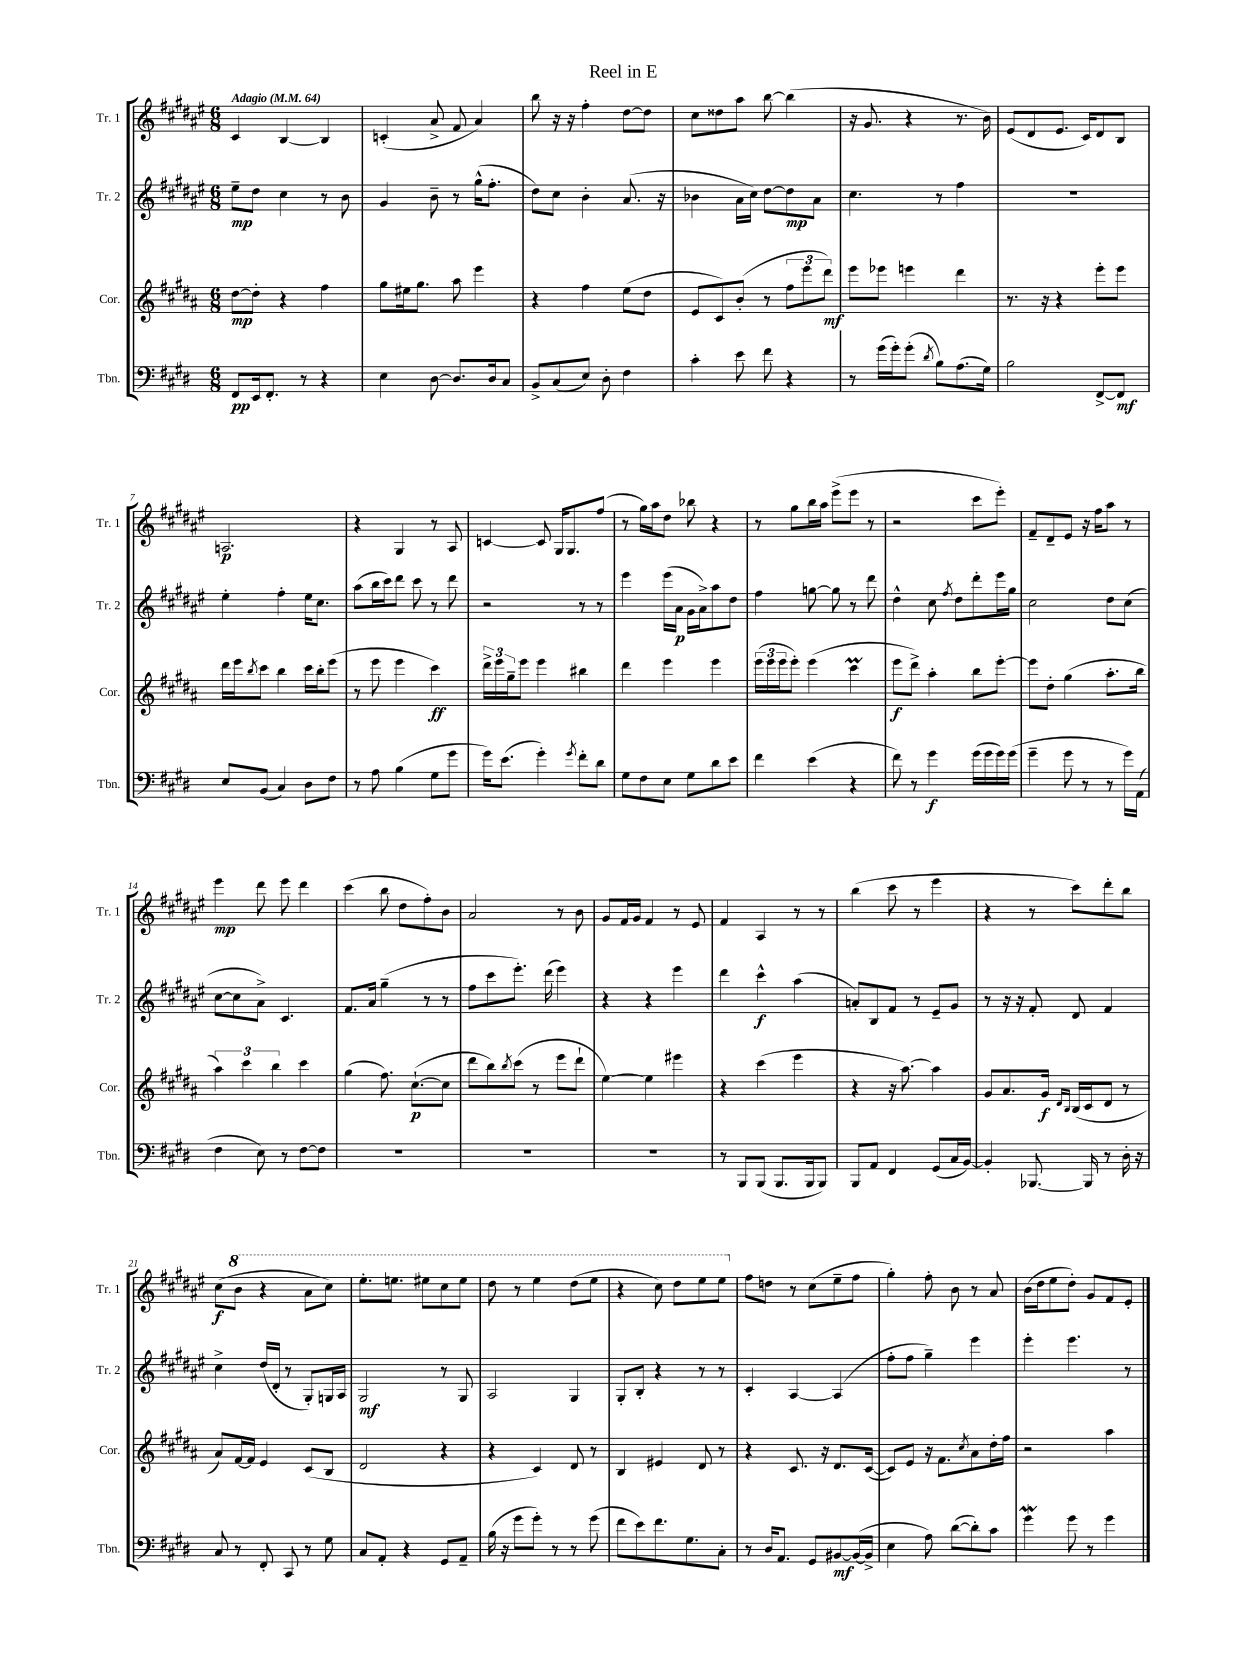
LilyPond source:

\header { title = "Reel in E" }
<<
\new StaffGroup <<
\new Staff = "s0" \with { instrumentName = "Tr. 1" shortInstrumentName = "Tr. 1" } {
    \clef treble \key fis \major \numericTimeSignature \time 6/8 \tempo "Adagio" 4 = 64
    cis'4 b4~ b4 |
    c'4-.( ais'8-> fis'8 ais'4) |
    b''8 r16 r16 fis''4-. dis''8~ dis''8 |
    cis''8 disis''8 ais''8 b''8~ b''4( |
    r16 gis'8. r4 r8. b'16) |
    eis'8( dis'8 eis'8. cis'16) dis'8 b8 |
    a2.\p |
    r4 gis4 r8 ais8 |
    c'4~ c'8 gis16 gis8. fis''8( |
    r8 gis''16) ais''16 dis''8 bes''8 r4 |
    r8 gis''8 b''16 ais''16 eis'''8->( eis'''8 r8 |
    r2 cis'''8 eis'''8-.) |
    fis'8-- dis'8-- eis'8 r16 fis''16 ais''8 r8 |
    eis'''4\mp dis'''8 eis'''8 dis'''4 |
    cis'''4( b''8 dis''8 fis''8-.) b'8 |
    ais'2 r8 b'8 |
    gis'8 fis'16 gis'16 fis'4 r8 eis'8 |
    fis'4 ais4 r8 r8 |
    b''4( cis'''8 r8 eis'''4 |
    r4 r8 cis'''8) dis'''8-. b''8 |
    cis''8\f( \ottava #1 b''8 r4 ais''8 cis'''8) |
    eis'''8.-. e'''8. eis'''8 cis'''8 eis'''8 |
    dis'''8 r8 eis'''4 dis'''8( eis'''8 |
    r4 cis'''8) dis'''8 eis'''8 eis'''8 \ottava #0 |
    fis''8 d''8 r8 cis''8( eis''8-- fis''8 |
    gis''4-.) fis''8-. b'8 r8 ais'8 |
    b'16( dis''16 eis''8 dis''8-.) gis'8 fis'8 eis'8-. \bar "|." |
}
\new Staff = "s1" \with { instrumentName = "Tr. 2" shortInstrumentName = "Tr. 2" } {
    \clef treble \key fis \major \numericTimeSignature \time 6/8
    eis''8--\mp dis''8 cis''4 r8 b'8 |
    gis'4 b'8-- r8 gis''16-^( fis''8.-. |
    dis''8) cis''8 b'4-. ais'8.( r16 |
    bes'4 ais'16 cis''16) dis''8~ dis''8\mp ais'8 |
    cis''4. r8 fis''4 |
    R2. |
    eis''4-. fis''4-. eis''16 cis''8. |
    ais''8( b''16 cis'''16) dis'''8 cis'''8 r8 dis'''8 |
    r2 r8 r8 |
    eis'''4 eis'''16( ais'16\p gis'16 ais'16->) ais''8 dis''8 |
    fis''4 g''8~ g''8 r8 dis'''8 |
    dis''4-^ cis''8 \acciaccatura { fis''8 } dis''8 dis'''8-. eis'''16 gis''16 |
    cis''2 dis''8 cis''8( |
    cis''8~ cis''8 ais'8->) cis'4. |
    fis'8. ais'16 gis''4--( r8 r8 |
    fis''8 cis'''8 eis'''8.-.) dis'''16( eis'''4) |
    r4 r4 eis'''4 |
    dis'''4 cis'''4-^\f ais''4( |
    a'8-.) b8 fis'8 r8 eis'8-- gis'8 |
    r8 r16 r16 fis'8-. dis'8 fis'4 |
    cis''4-> dis''16( dis'16-. r8 gis8-.) g16 ais16 |
    gis2\mf r8 gis8 |
    ais2 gis4 |
    gis8-. b8-. r4 r8 r8 |
    cis'4-. ais4~ ais4( |
    fis''8-. fis''8 gis''4--) eis'''4 |
    eis'''4-. eis'''4. r8 \bar "|." |
}
\new Staff = "s2" \with { instrumentName = "Cor." shortInstrumentName = "Cor." } {
    \clef treble \key b \major \numericTimeSignature \time 6/8
    dis''8~\mp dis''8-. r4 fis''4 |
    gis''8 eis''16 gis''8. ais''8 e'''4 |
    r4 fis''4 e''8( dis''8 |
    e'8 cis'8) b'8-.( r8 \tuplet 3/2 { fis''8 e'''8 dis'''8\mf) } |
    e'''8 ees'''8 e'''4 dis'''4 |
    r8. r16 r4 e'''8-. e'''8 |
    dis'''16 e'''16 \acciaccatura { b''8 } cis'''8 b''4 cis'''16 b''16-. e'''8( |
    r8 e'''8 e'''4 cis'''4\ff) |
    \tuplet 3/2 { dis'''16-> e'''16 gis''16-- } e'''8 e'''4 bis''4 |
    dis'''4 e'''4 e'''4 |
    \tuplet 3/2 { e'''16( e'''16 e'''16 } e'''8-.) e'''4( cis'''4\prall |
    e'''8\f dis'''8->) ais''4-. b''8 e'''8~-. |
    e'''8 dis''8-. gis''4( ais''8.-. b''16 |
    \tuplet 3/2 { ais''4) cis'''4 b''4 } cis'''4 |
    gis''4( fis''8.) cis''8.~-!\p( cis''8 |
    dis'''8 b''8) \acciaccatura { b''8 } cis'''8( r8 e'''8 dis'''8-! |
    e''4~) e''4 eis'''4 |
    r4 cis'''4( e'''4 |
    r4 r16 ais''8.~) ais''4 |
    gis'8 ais'8. gis'16\f \grace { dis'16 b16 } b16( cis'16 dis'8 r8 |
    ais'8) fis'16~ fis'16 e'4 cis'8( b8 |
    dis'2 r4 |
    r4 cis'4) dis'8 r8 |
    b4 eis'4 dis'8 r8 |
    r4 cis'8. r16 dis'8. cis'16~( |
    cis'8) e'8 r16 fis'8. \acciaccatura { cis''8 } ais'8 dis''16-. fis''16 |
    r2 ais''4 \bar "|." |
}
\new Staff = "s3" \with { instrumentName = "Tbn." shortInstrumentName = "Tbn." } {
    \clef bass \key e \major \numericTimeSignature \time 6/8
    fis,8\pp e,16 fis,8.-. r8 r4 |
    e4 dis8~ dis8. dis16 cis8 |
    b,8-> cis8( e8) dis8-. fis4 |
    cis'4-. e'8 fis'8 r4 |
    r8 gis'16( gis'16-.) gis'8-.( \acciaccatura { dis'8 } b8) a8.( gis16) |
    b2 fis,8~-> fis,8\mf |
    e8 b,8( cis4) dis8 fis8 |
    r8 a8 b4( gis8 gis'8 |
    gis'16) e'8.( gis'4-.) \acciaccatura { gis'8 } fis'8-. dis'8 |
    gis8 fis8 e8 gis8 dis'8 e'8 |
    fis'4 e'4( r4 |
    fis'8) r8 gis'4\f gis'16( gis'16 gis'16) gis'16( |
    gis'4-- gis'8 r8 r8 gis'16) a,16( |
    fis4 e8) r8 fis8~ fis8 |
    R2. |
    R2. |
    R2. |
    r8 b,,8 b,,8( b,,8. b,,16 b,,8) |
    b,,8 a,8 fis,4 gis,8( cis16 b,16~) |
    b,4-. bes,,8.~ bes,,16 r8 dis16-. r16 |
    cis8 r8 fis,8-. cis,8 r8 gis8 |
    cis8 a,8-. r4 gis,8 a,8-- |
    b16( r16 gis'8 gis'8-.) r8 r8 gis'8( |
    fis'8 e'8) fis'8. gis8. cis8-. |
    r8 dis16 a,8. gis,8 bis,8~\mf bis,16~( bis,16-> |
    e4 a8) dis'8~( dis'8-.) cis'8 |
    gis'4\mordent gis'8 r8 gis'4 \bar "|." |
}
>>
>>
